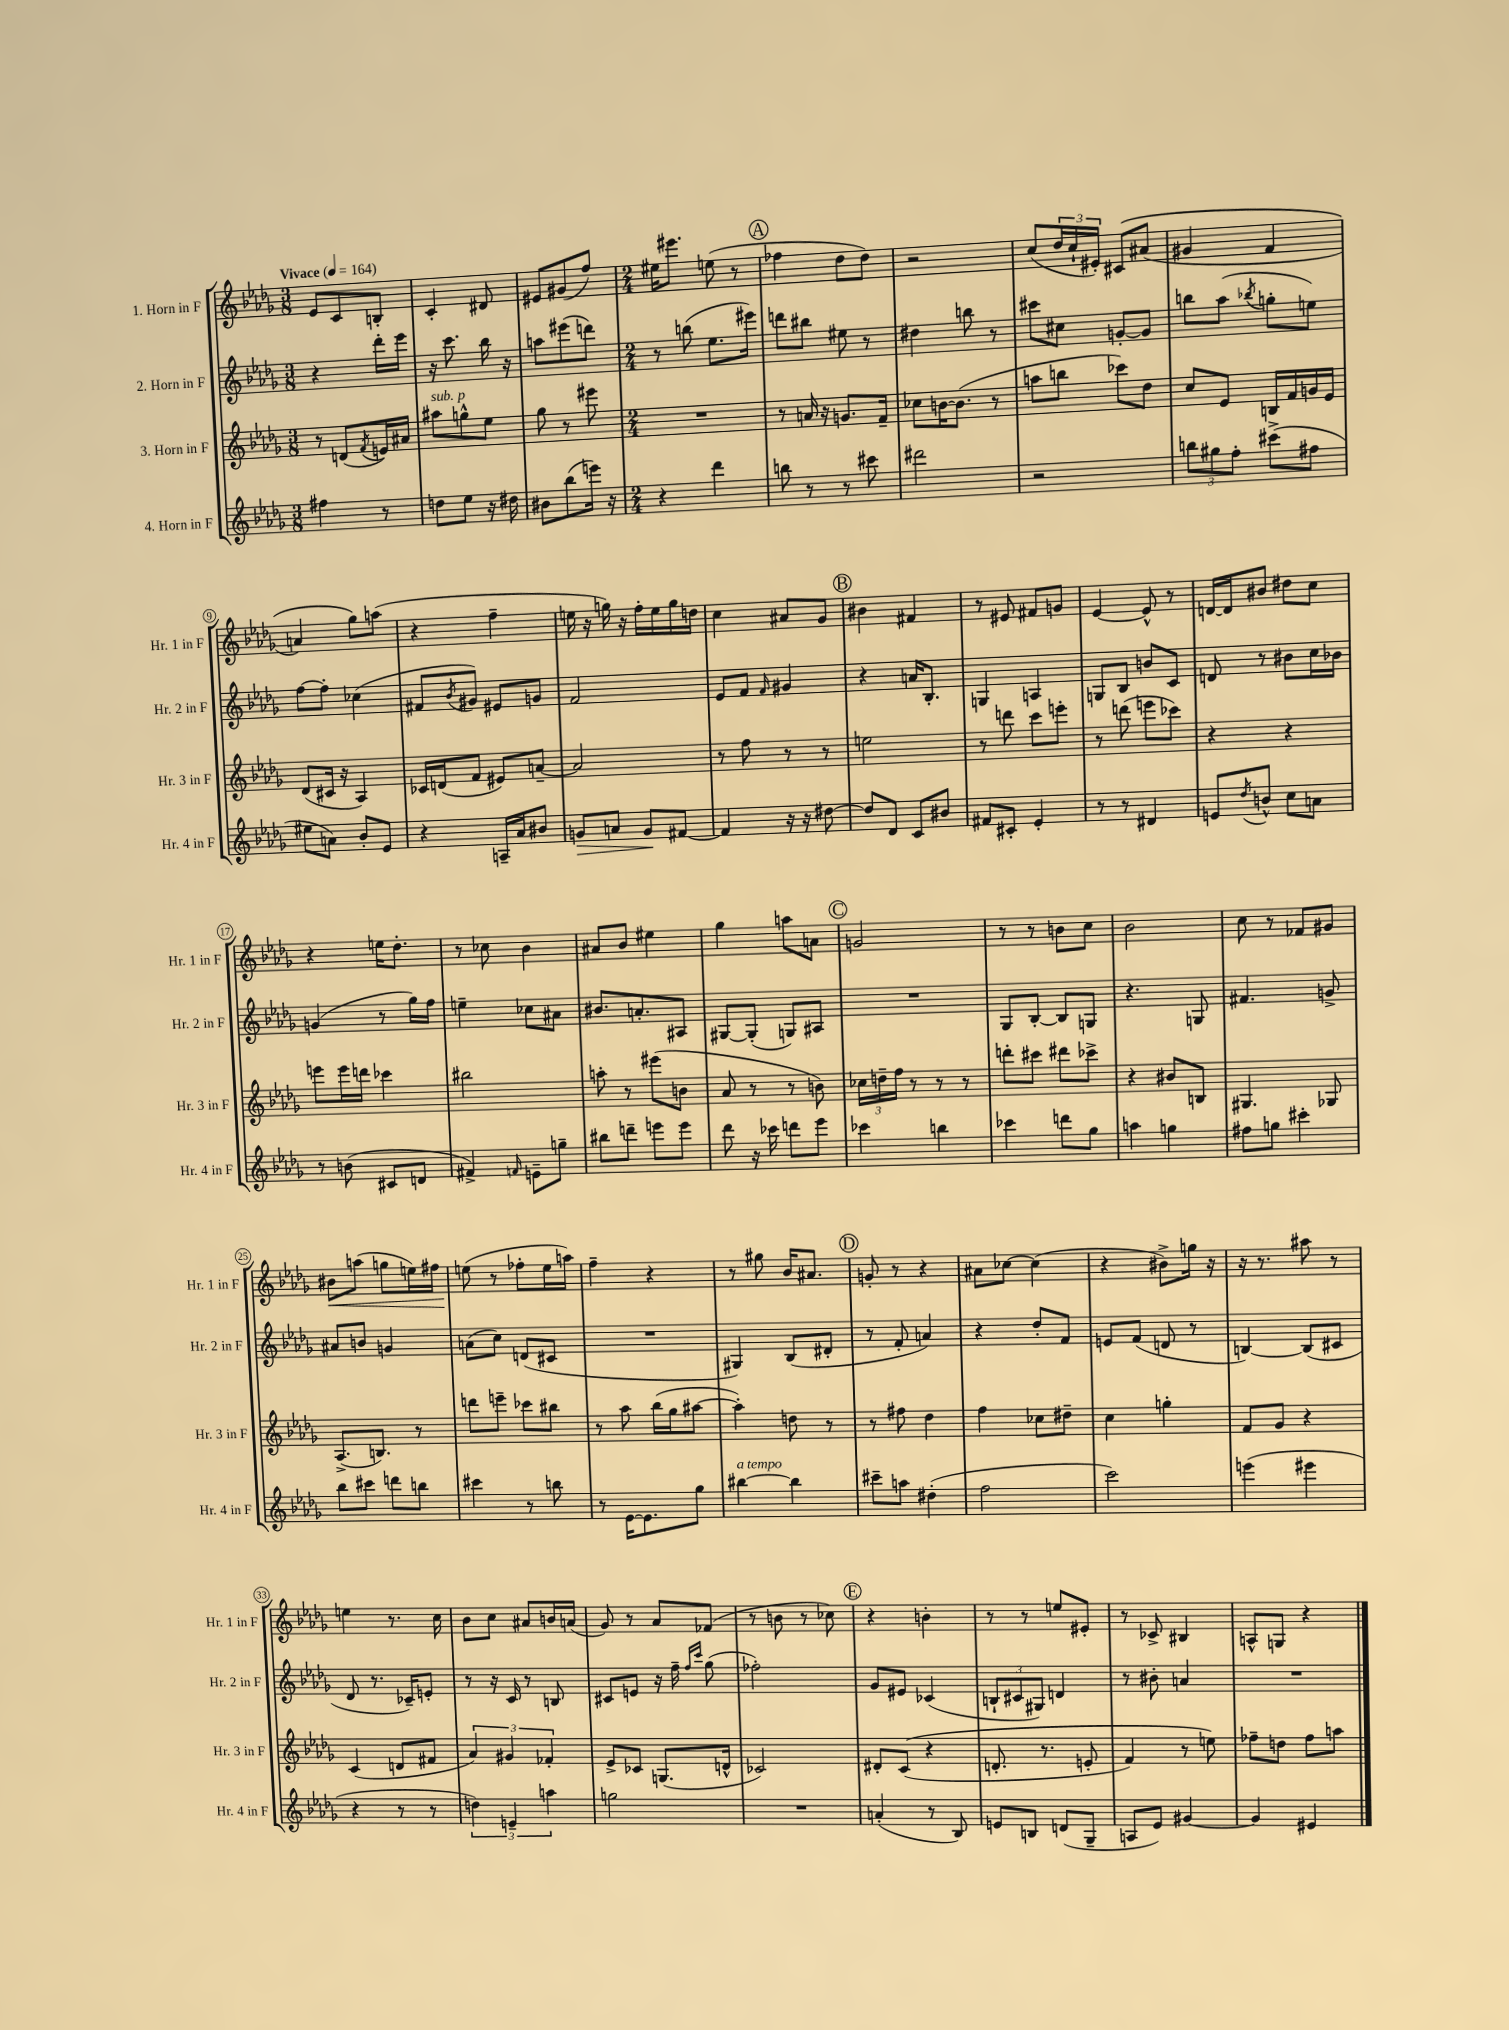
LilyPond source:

<<
\new StaffGroup <<
\new Staff = "s0" \with { instrumentName = "1. Horn in F" shortInstrumentName = "Hr. 1 in F" } {
    \clef treble \key des \major \numericTimeSignature \time 3/8 \tempo "Vivace" 4 = 164
    ees'8 c'8 b8-. |
    c'4-. dis'8 |
    eis'8 gis'8( f''8) |
    \numericTimeSignature \time 2/4 eis''16 eis'''8. e''8( r8 |
    \mark \markup { \circle "A" } fes''4 des''8 des''8) |
    r2 |
    c''8( \tuplet 3/2 { des''16 c''16-! eis'16-.) } cis'8\( ais'8( |
    gis'4 f'4 |
    a'4) ges''8\) a''8( |
    r4 f''4-- |
    e''16 r16 g''16) r16 f''16-. e''16 g''16 d''16 |
    c''4 ais'8 ges'8 |
    \mark \markup { \circle "B" } bis'4 fis'4 |
    r8 eis'8 fis'8 g'8 |
    ees'4~ ees'8-^ r8 |
    d'16~ d'16 bis'8 dis''8 c''8 |
    r4 e''16 des''8.-. |
    r8 ces''8 bes'4 |
    ais'8 bes'8 eis''4 |
    ges''4 a''8 a'8 |
    \mark \markup { \circle "C" } g'2 |
    r8 r8 b'8 c''8 |
    bes'2 |
    c''8 r8 fes'8 gis'8 |
    bis'8\< a''8( g''8 e''16) fis''16 |
    e''8\!( r8 fes''8-. e''16 a''16) |
    f''4-- r4 |
    r8 gis''8 bes'16 ais'8. |
    \mark \markup { \circle "D" } g'8-. r8 r4 |
    ais'8 ces''8~ ces''4( |
    r4 bis'8->) g''16 r16 |
    r16 r8. ais''8 r8 |
    e''4 r8. c''16 |
    bes'8 c''8 ais'8 b'16 a'16( |
    ges'8) r8 aes'8 fes'8( |
    r8 b'8 r8 ces''8) |
    \mark \markup { \circle "E" } r4 b'4-. |
    r8 r8 e''8 eis'8-. |
    r8 ces'8-> bis4 |
    a8-^ g8 r4 \bar "|." |
}
\new Staff = "s1" \with { instrumentName = "2. Horn in F" shortInstrumentName = "Hr. 2 in F" } {
    \clef treble \key des \major \numericTimeSignature \time 3/8
    r4 des'''16-. ees'''16 |
    r16 c'''8. bes''16 r16 |
    a''8 eis'''8( d'''8) |
    \numericTimeSignature \time 2/4 r8 b''8( ees''8. eis'''16) |
    \mark \markup { \circle "A" } d'''8 bis''8 eis''8 r8 |
    dis''4 b''8 r8 |
    cis'''8 cis''8 g'8~-. g'8 |
    b''8 aes''8( \acciaccatura { bes''8 } g''8-. e''8) |
    f''8~ f''8-. ces''4( |
    fis'8 \acciaccatura { bes'8 } gis'8) eis'8 g'8 |
    f'2 |
    ees'8 f'8 \grace { f'16 } gis'4 |
    \mark \markup { \circle "B" } r4 a'16 bes8.-. |
    g4 a4 |
    g8 bes8 b'8 c'8 |
    d'8 r8 bis'8 c''16 bes'16 |
    g'4( r8 ges''16) f''16 |
    e''4-- ces''8 ais'8 |
    bis'8. a'8.-. ais8 |
    gis8~ gis8-.( g8) ais8 |
    \mark \markup { \circle "C" } R2 |
    ges8 bes8~-. bes8 g8 |
    r4. g8 |
    fis'4. g'8-> |
    ais'8 b'8 g'4 |
    a'8( c''8) d'8( cis'8 |
    R2 |
    gis4) bes8( dis'8-. |
    \mark \markup { \circle "D" } r8 f'8-. a'4) |
    r4 des''8-. f'8 |
    e'8 f'8( d'8 r8 |
    b4~) b8( cis'8 |
    des'8 r8. ces'16--) e'8-. |
    r8 r16 c'16 r8 b8 |
    cis'8 e'8 r16 f''16-- \grace { f''16 c'''16 } ges''8( |
    fes''2-.) |
    \mark \markup { \circle "E" } ges'8 eis'8 ces'4( |
    \tuplet 3/2 { b8-! cis'8 gis8) } d'4 |
    r8 bis'8-. a'4 |
    R2 \bar "|." |
}
\new Staff = "s2" \with { instrumentName = "3. Horn in F" shortInstrumentName = "Hr. 3 in F" } {
    \clef treble \key des \major \numericTimeSignature \time 3/8
    r8 d'8( \acciaccatura { f'8 } e'16) ais'16 |
    ais''8^\markup { \italic "sub. p" } g''8-^ ees''8 |
    ges''8 r8 eis'''8 |
    \numericTimeSignature \time 2/4 R2 |
    \mark \markup { \circle "A" } r8 a'16 r16 g'8. f'16-- |
    ces''8 b'16~ b'8.( r8 |
    a''8 b''8 ces'''8) des''8 |
    c''8 ees'8 b16 f'16 g'16 ees'16 |
    des'8( cis'16 r16 aes4) |
    ces'16 d'16( f'8 eis'8) a'8~-- |
    a'2 |
    r8 f''8 r8 r8 |
    \mark \markup { \circle "B" } e''2 |
    r8 d'''8 c'''8 e'''8-. |
    r8 d'''8( e'''8 ces'''8) |
    r4 r4 |
    e'''8 e'''16 d'''16 ces'''4 |
    bis''2 |
    a''8-. r8 eis'''8( b'8 |
    aes'8 r8 r8 b'8) |
    \mark \markup { \circle "C" } \tuplet 3/2 { ces''16 d''16-- f''16 } r8 r8 r8 |
    d'''8-. cis'''8 dis'''8 ces'''8-> |
    r4 bis'8 b8 |
    gis4. ges8 |
    aes8.->( b8.) r8 |
    d'''8 e'''8-- ces'''8 bis''8 |
    r8 aes''8 bes''16( ges''16 ais''8~ |
    ais''4-.) d''8 r8 |
    \mark \markup { \circle "D" } r8 fis''8 des''4 |
    f''4 ces''8 dis''8-- |
    c''4 g''4-. |
    f'8 ges'8 r4 |
    c'4( d'8 fis'8 |
    \tuplet 3/2 { aes'4) gis'4 fes'4-. } |
    ees'8-> ces'8 g8.( d'16-^ |
    ces'2) |
    \mark \markup { \circle "E" } dis'8-. c'8(\( r4 |
    d'8.-. r8. e'8-. |
    f'4) r8 e''8\) |
    fes''8-- d''8 fes''8 a''8 \bar "|." |
}
\new Staff = "s3" \with { instrumentName = "4. Horn in F" shortInstrumentName = "Hr. 4 in F" } {
    \clef treble \key des \major \numericTimeSignature \time 3/8
    fis''4 r8 |
    d''8 ees''8 r16 dis''16 |
    bis'8 bes''8( e'''16) r16 |
    \numericTimeSignature \time 2/4 r4 des'''4 |
    \mark \markup { \circle "A" } b''8 r8 r8 cis'''8 |
    dis'''2 |
    r2 |
    \tuplet 3/2 { b''8 gis''8 f''8-. } cis'''8->( fis''8 |
    eis''8 a'8) bes'8-. ees'8 |
    r4 a16-- aes'16 bis'8 |
    g'8\> a'8 g'8\! fis'8~ |
    fis'4 r16 r16 dis''8~ |
    \mark \markup { \circle "B" } dis''8 des'8 c'8 bis'8 |
    fis'8 cis'8-. ees'4-. |
    r8 r8 dis'4 |
    e'8 \acciaccatura { des''8 } b'8-^ c''8 a'8 |
    r8 b'8( cis'8 d'8 |
    fis'4->) \grace { f'16 } e'8-- g''8-- |
    bis''8 d'''8-- e'''8 e'''8 |
    des'''8 r16 ces'''16 d'''8 ees'''8 |
    \mark \markup { \circle "C" } ces'''4 b''4 |
    ces'''4 d'''8 ges''8 |
    a''4 g''4 |
    fis''8 g''8 cis'''4-. |
    bes''8 cis'''8 d'''8 b''8 |
    cis'''4 r8 b''8 |
    r8 ees'16~ ees'8. ges''8 |
    bis''4~^\markup { \italic "a tempo" } bis''4 |
    \mark \markup { \circle "D" } cis'''8-- a''8 dis''4-.( |
    f''2 |
    c'''2) |
    e'''4( eis'''4 |
    r4 r8 r8 |
    \tuplet 3/2 { d''4) e'4-- a''4 } |
    g''2 |
    R2 |
    \mark \markup { \circle "E" } a'4-.( r8 bes8) |
    e'8 b8 d'8( ges8-- |
    a8 ees'8) gis'4~ |
    gis'4 eis'4 \bar "|." |
}
>>
>>
\layout { \context { \Score \override BarNumber.stencil = #(make-stencil-circler 0.1 0.3 ly:text-interface::print) } }
